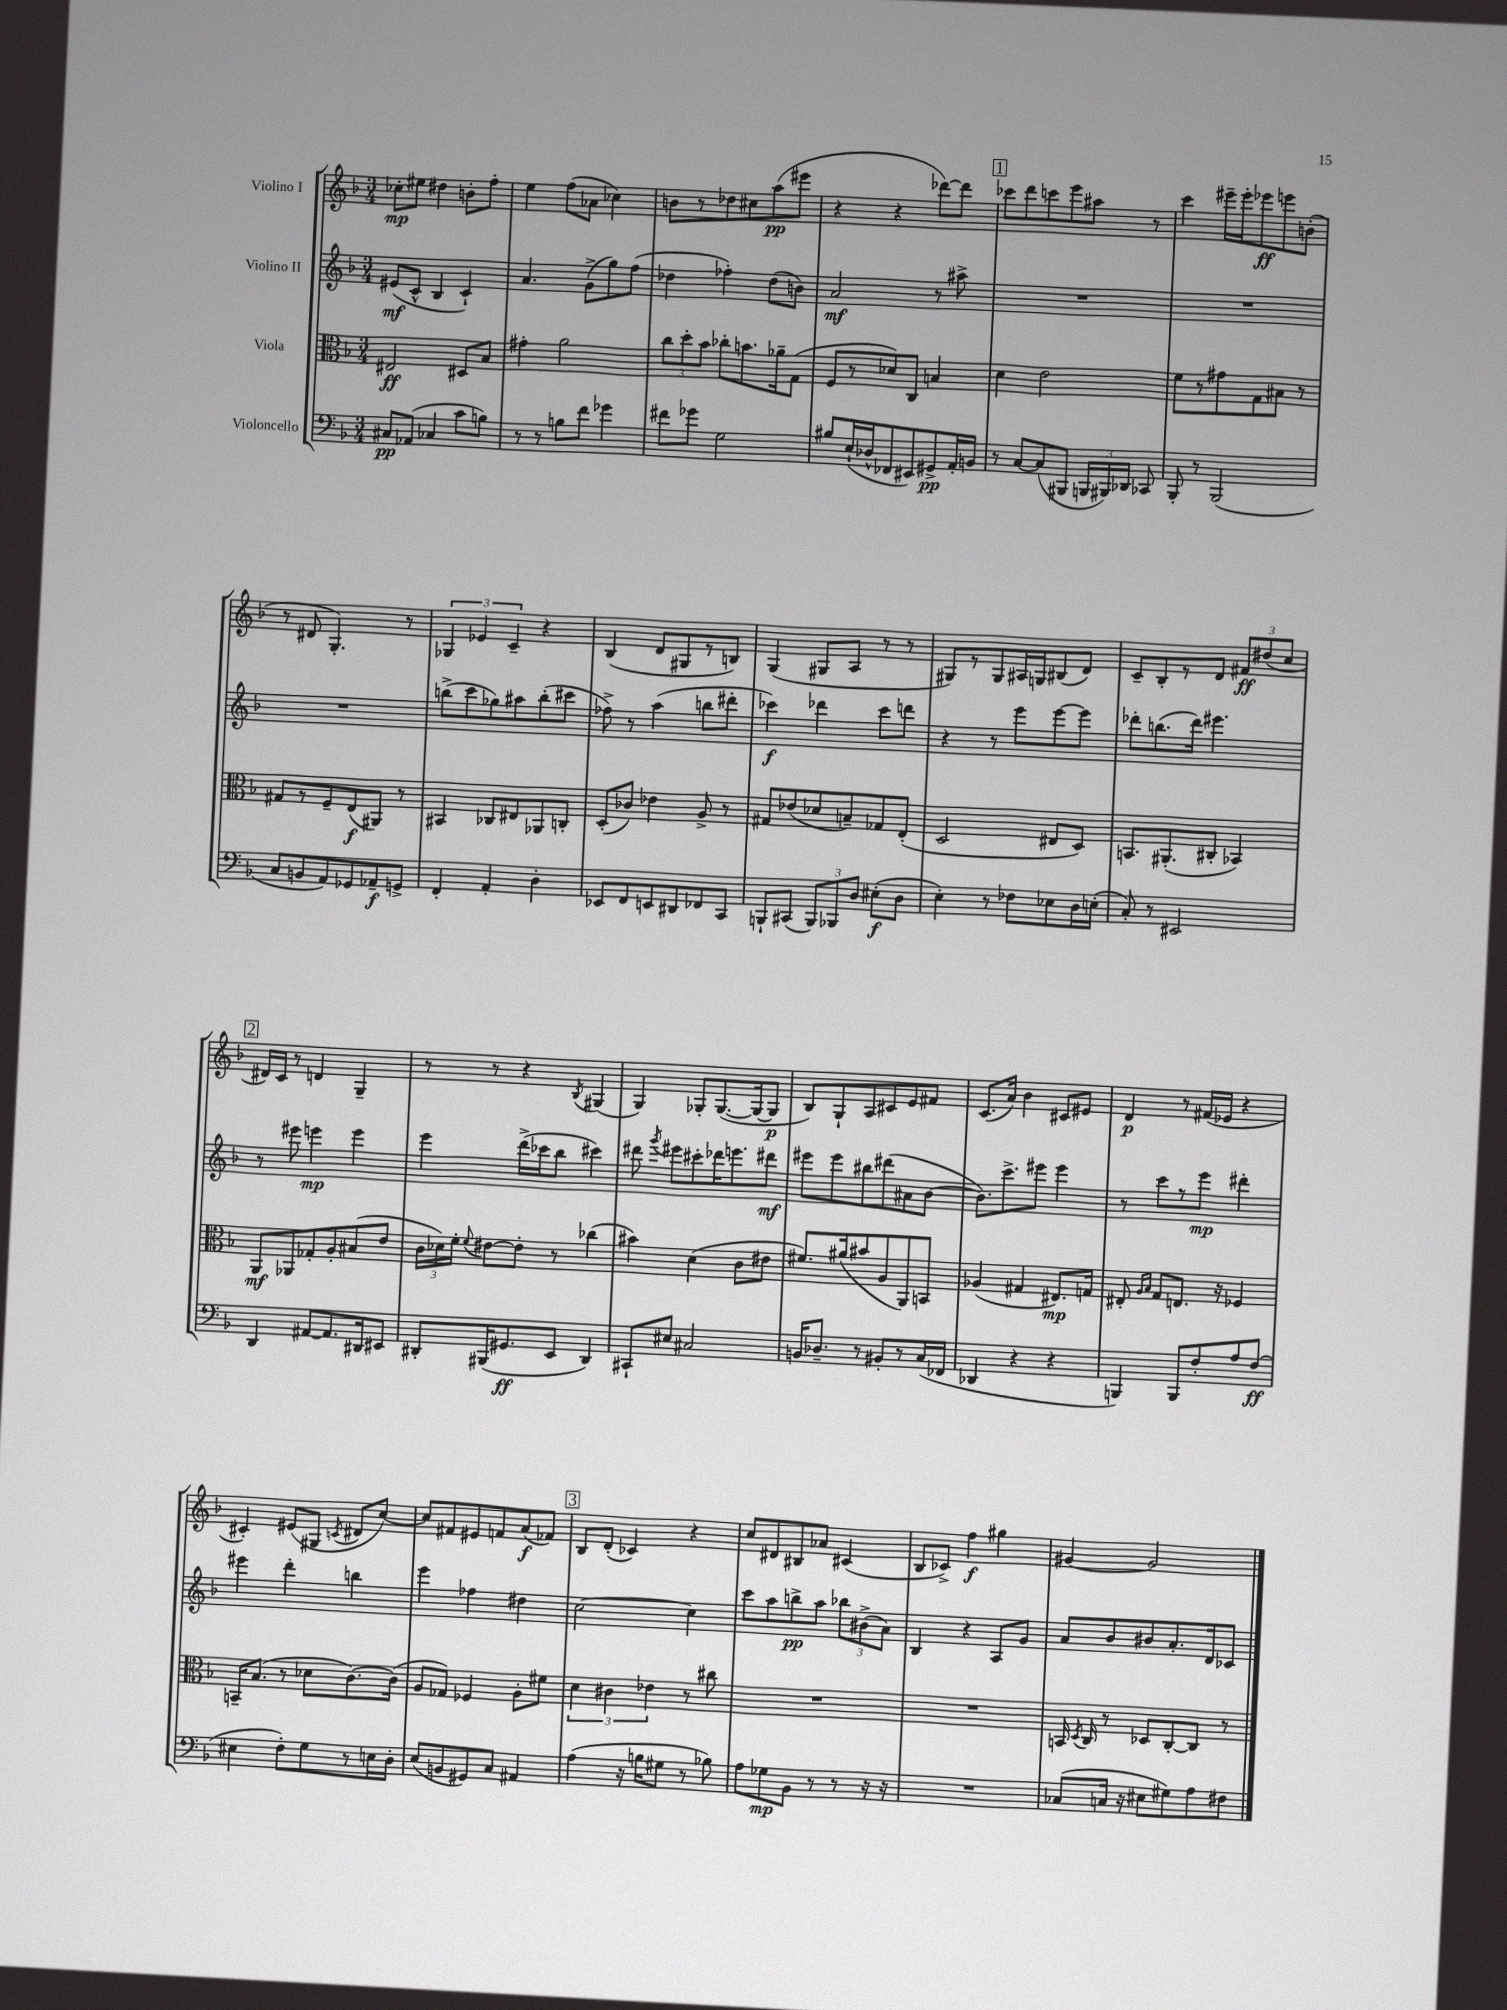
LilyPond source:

<<
\new StaffGroup <<
\new Staff = "s0" \with { instrumentName = "Violino I" } {
    \clef treble \key f \major \numericTimeSignature \time 3/4
    \autoBeamOff ces''8[-.\mp eis''8] dis''4 b'8[-. f''8]-. |
    e''4 f''8[( aes'8] ces''4) |
    b'8[ r8 des''8 cis''8 a''8\pp( eis'''8] |
    r4 r4 des'''8[~) des'''8] |
    \mark \markup { \box "1" } ces'''8[ d'''8 c'''8 e'''8 ais''8] r8 |
    c'''4 eis'''16[-- eis'''16-. ees'''8\ff e'''8 b'8]-.( |
    r8 dis'8 g4.-.) r8 |
    \tuplet 3/2 { ges4 ees'4 c'4-- } r4 |
    bes4( d'8[ gis8 r8 b8]) |
    g4( gis8[ a8] r8 r8 |
    gis8[) r8 gis8 ais16 g16 bis8( d'8]) |
    c'8[-- bes8-. r8 d'8] \tuplet 3/2 { fis'8[\ff dis''8( c''8] } |
    \mark \markup { \box "2" } dis'16[) c'16] r8 d'4 g4-- |
    r8 r8 r4 \acciaccatura { bes8 } gis4( |
    g4) ges8[-. ges8.~( ges16~ ges8]\p |
    bes8[) g8-! a8 cis'8 e'8 fis'8] |
    c'8.[( a'16]) bes'4 cis'8[ eis'8] |
    d'4\p r8 fis'16[( ees'16] r4 |
    cis'4-.) eis'8[( gis8] \acciaccatura { c'8 } dis'8[ c''8]~) |
    c''8[ fis'8 eis'8 f'8 a'8\f( fes'8]) |
    \mark \markup { \box "3" } bes8[ d'8]-.( ces'4) r4 |
    c''8[ dis'8 bis8 aes'8] cis'4( |
    bes8[ ces'8]->) f''4\f gis''4 |
    gis'4~ gis'2 \bar "|." |
}
\new Staff = "s1" \with { instrumentName = "Violino II" } {
    \clef treble \key f \major \numericTimeSignature \time 3/4
    \autoBeamOff eis'8[\mf( c'8]-^ bes4 c'4-!) |
    a'4. g'8[->( g''8) f''8]( |
    des''4 fes''4-.) des''8[( b'8]) |
    a'2\mf r8 ais''8-> |
    \mark \markup { \box "1" } R2. |
    R2. |
    R2. |
    b''8[->( c'''8 ges''8) ais''8 b''8-.( cis'''8] |
    fes''8->) r8 a''4( b''8[ dis'''8]-. |
    ces'''4\f) des'''4 ces'''8[ d'''8] |
    r4 r8 e'''8[ e'''8~ e'''8] |
    des'''8[-. b''8.( des'''16]) eis'''4. |
    \mark \markup { \box "2" } r8 eis'''8 e'''4\mp e'''4 |
    e'''4 d'''16[->( ces'''16 bes''8] cis'''4) |
    dis'''8 \acciaccatura { g'''8 } eis'''8[ cis'''8-. des'''16 e'''8. dis'''8]\mf |
    eis'''8[ eis'''8 bis''8 dis'''8( ais'8 bes'8]~ |
    bes'8.[) c'''8.-> eis'''8] eis'''4 |
    r8 c'''8[ r8 e'''8]\mp dis'''4-. |
    eis'''4 d'''4-. b''4 |
    e'''4 fes''4 dis''4 |
    \mark \markup { \box "3" } c''2~ c''4 |
    c'''8[ a''8 b''8->\pp a''8] \tuplet 3/2 { bes''8[ bis'8->( a'8]) } |
    bes4 r4 a8[ g'8] |
    a'8[ bes'8 bis'8 a'8.-. d'16 ces'8] \bar "|." |
}
\new Staff = "s2" \with { instrumentName = "Viola" } {
    \clef alto \key f \major \numericTimeSignature \time 3/4
    \autoBeamOff eis2\ff dis8[ bes8] |
    gis'4-. a'2 |
    \tuplet 3/2 { c''8[ d''8-. bes'8] } ces''8[-. b'8. aes'16-- g8]( |
    f8[ r8 des'8) c8] b4 |
    \mark \markup { \box "1" } d'4 e'2 |
    f'8[ r8 gis'8 g8 bis8] r8 |
    gis8[ r8 f8-- e8\f( ais,8]) r8 |
    bis,4 ces8[ eis8 aes,8 c8]-. |
    d8[-.( ces'8]) ees'4 a8-> r8 |
    gis8[ ees'8( des'8 b8--) ges8 e8]-.( |
    d2 eis8[ d8]) |
    b,8.[ ais,8.-.( cis8]-. bes,4) |
    \mark \markup { \box "2" } a,8[\mf aes,8 ges8-. a8-. bis8( e'8] |
    \tuplet 3/2 { c'16[ des'16) f'16]-. } \appoggiatura { f'8 } eis'8[~ eis'8]-. r8 ces''4( |
    bis'4) d'4( c'8[ eis'8] |
    fis'8.[) ais'16( bis'8 a8 a,8) b,8] |
    aes4( gis4 eis8.[\mp) g16] |
    eis8-. \grace { a16[ bes16] } g8[ e8.] r16 fes4 |
    b,16[-- bes8.]( r8 des'8[ c'8.~) c'16]( |
    a8[ ges8]) fes4 a8[-. fis'8] |
    \mark \markup { \box "3" } \tuplet 3/2 { d'4 cis'4 ees'4 } r8 cis''8 |
    R2. |
    R2. |
    b,16 \acciaccatura { d8 } c16 r8 des8[ c8~-. c8] r8 \bar "|." |
}
\new Staff = "s3" \with { instrumentName = "Violoncello" } {
    \clef bass \key f \major \numericTimeSignature \time 3/4
    \autoBeamOff cis8[\pp aes,8]( ces4 c'8[ b8]) |
    r8 r8 b8[ f'8] ges'4 |
    fis'8[ ges'8] g2 |
    bis8[ e16-!( des16-^ fes,8 eis,8) gis,8->\pp a,16-. b,16] |
    \mark \markup { \box "1" } r8 c8[~ c8( bis,,8] \tuplet 3/2 { b,,16[ bis,,16) des,16] } ces,8 |
    bes,,8-. r8 bes,,2( |
    c8[ b,8 a,8) ges,8 aes,8--\f g,8]-> |
    f,4-. a,4-. d4-. |
    ees,8[ f,8 e,8 dis,8 fes,8 c,8] |
    b,,8[-! cis,8]( \tuplet 3/2 { b,,8[) bes,,8 d8] } eis8[-.\f( d8] |
    e4-.) r8 fes8[ ees8 d16 e16]-.( |
    c8-.) r8 eis,2 |
    \mark \markup { \box "2" } d,4 ais,8[~ ais,8. dis,16 eis,8] |
    dis,8[-. bis,,16( gis,8.\ff e,8] dis,4) |
    cis,8[-! eis8] cis2 |
    b,16[ des8.]-- r8 bis,8[-. r8 c16( fes,16] |
    des,4 r4 r4 |
    b,,4) b,,8[ f8-. a8 f8]\ff( |
    eis4 f8[-.) g8 r8 e16 d16]-. |
    e8[( b,8 gis,8) c8] ais,4 |
    \mark \markup { \box "3" } a4( r16 b16[ gis8] r8 bes8) |
    a8[ ges8\mp bes,8] r8 r8 r16 r16 |
    R2. |
    ces8[( c16] r16 eis8[ gis8) a8 fis8] \bar "|." |
}
>>
>>
\layout { \context { \Score \remove "Bar_number_engraver" } }
